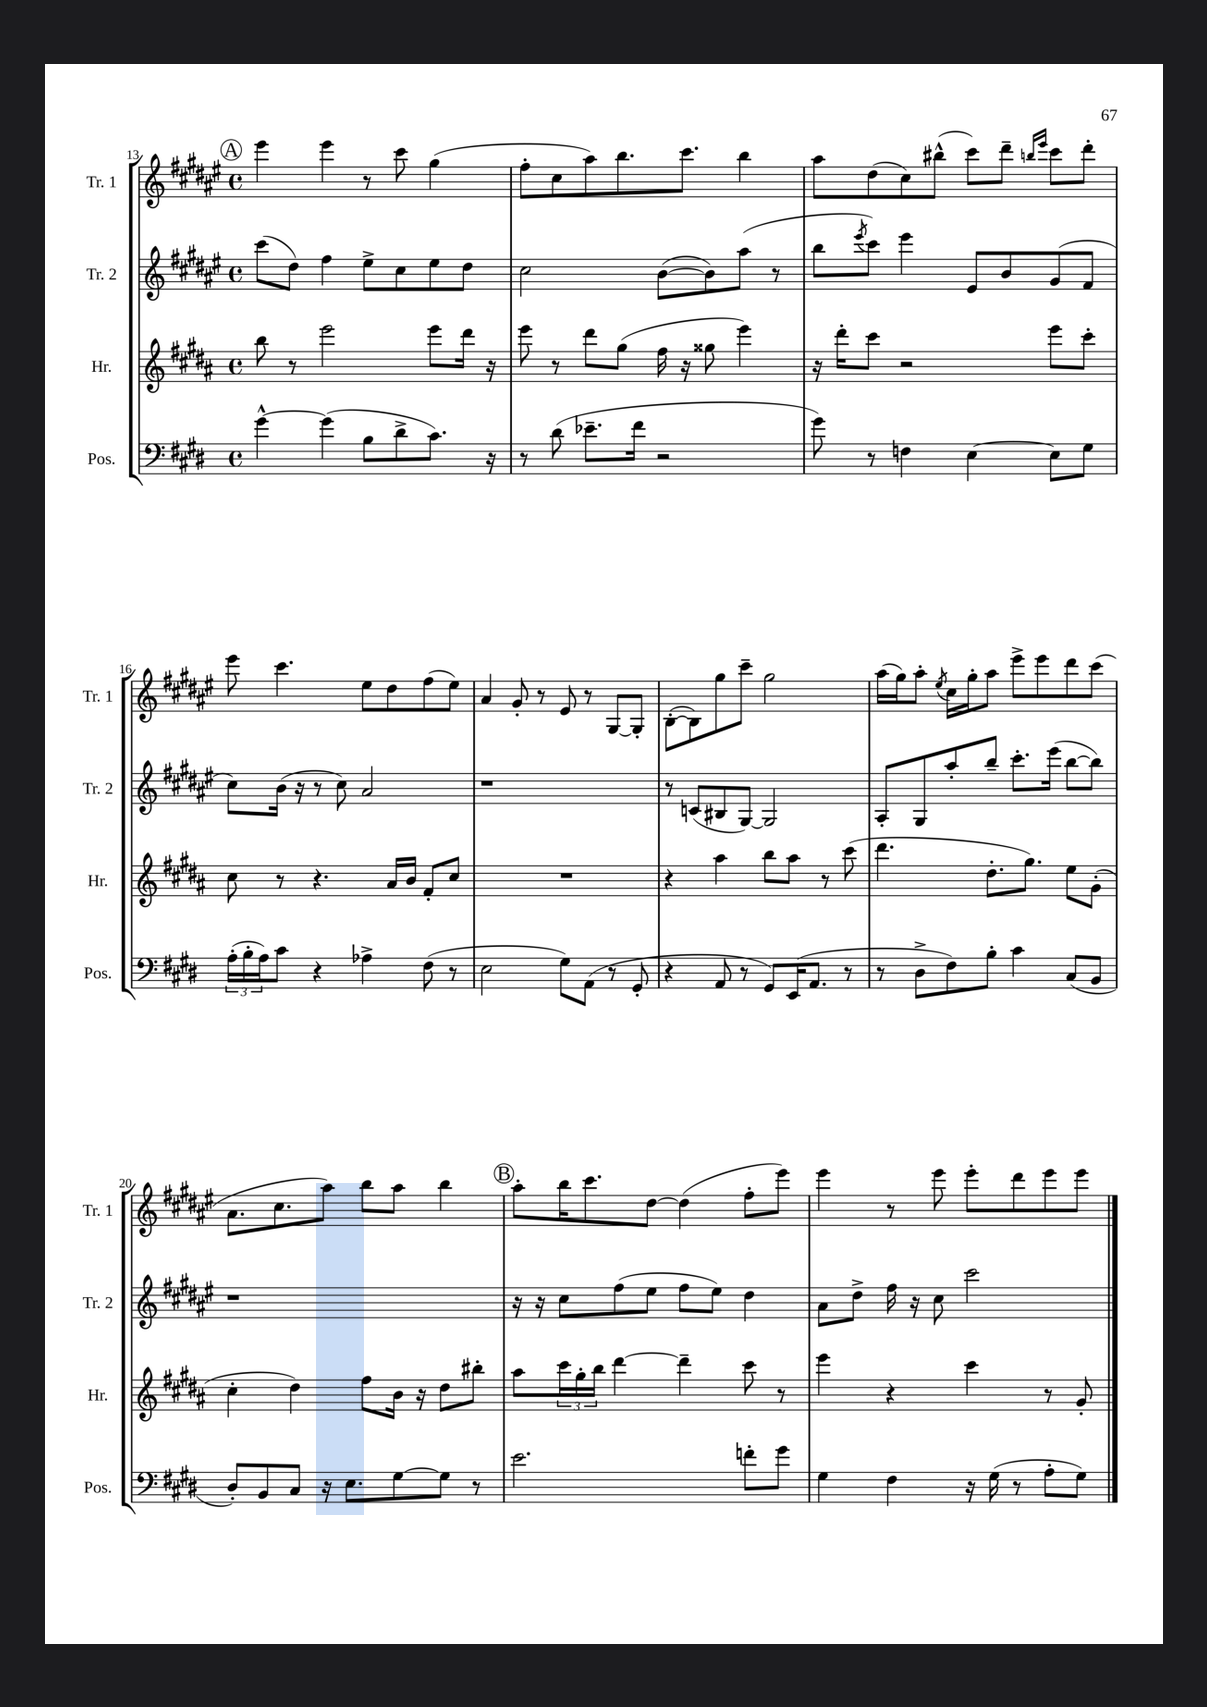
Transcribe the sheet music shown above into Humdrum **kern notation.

**kern	**kern	**kern	**kern
*part4	*part3	*part2	*part1
*staff4	*staff3	*staff2	*staff1
*I"Pos.	*I"Hr.	*I"Tr. 2	*I"Tr. 1
*I'Pos.	*I'Hr.	*I'Tr. 2	*I'Tr. 1
*clefF4	*clefG2	*clefG2	*clefG2
*k[f#c#g#d#]	*k[f#c#g#d#a#]	*k[f#c#g#d#a#e#]	*k[f#c#g#d#a#e#]
*M4/4	*M4/4	*M4/4	*M4/4
*met(c)	*met(c)	*met(c)	*met(c)
!!LO:REH:place=s1:t=A
=13	=13	=13	=13
[4g#^^\	8bb\	(8ccc#\L	4eee#\
.	8r	8dd#\J)	.
(4g#\]	2eee\	4ff#\	4eee#\
8B\L	.	8ee#^\L	8r
8d#^\	.	8cc#\	8ccc#\
8.c#\J)	8eee\L	8ee#\	(4gg#\
.	16ddd#\Jk	8dd#\J	.
16r	16r	.	.
=14	=14	=14	=14
8r	8eee\	2cc#\	8ff#'\L
(8d#\	8r	.	8cc#\
8.e-X~\L	8ddd#\L	.	8aa#\)
.	(8gg#\J	.	8.bb\
16f#\Jk	.	.	.
2r	16ff#\	([8b\L	.
.	16r	.	8.ccc#\J
.	8gg##X\	8b\])	.
.	4eee\)	(8aa#\J	4bb\
.	.	8r	.
=15	=15	=15	=15
8g#\)	16r	8bb\L	8aa#\L
.	16ddd#'\KL	.	.
.	.	8qeee#/	.
8r	8ccc#\J	8ccc#\J)	(8dd#\
4Fn\	2r	4eee#\	8cc#\)
.	.	.	(8bb#X^^\J
[4E\	.	8e#/L	8ccc#\L)
.	.	8b/	8ddd#~\J
.	.	.	16qqbbn/LL
.	.	.	16qqeee#/JJ
8E\L]	8eee\L	(8g#/	8ccc#\L
8G#\J	8ccc#'\J	8f#/J	8ddd#'\J
!!LO:LB:g=z
=16	=16	=16	=16
(24A'\LL	8cc#\	8cc#\L)	8eee#\
24B'\	.	.	.
24A\J)	.	.	.
8c#\J	8r	(16b\Jk	4.ccc#\
.	.	16r	.
4r	4.r	8r	.
.	.	8cc#\)	.
4A-X^\	.	2a#/	8ee#\L
.	16a#/LL	.	8dd#\
.	16b/JJ	.	.
(8F#\	8f#'/L	.	(8ff#\
8r	8cc#/J	.	8ee#\J)
=17	=17	=17	=17
2E\	1r	1r	4a#/
.	.	.	8g#'/
.	.	.	8r
8G#\L)	.	.	8e#/
(8AA\J	.	.	8r
8r	.	.	[8G#/L
8GG#'/	.	.	8G#'/J]
=18	=18	=18	=18
4r	4r	8r	([8B'\L
.	.	(8cn/L	8B\])
8AA/	4aa#\	8B#X/	8gg#\
8r	.	[8G#/J)	8ccc#~\J
8GG#/L)	8bb\L	2G#/]	2gg#\
(16EE/K	8aa#\J	.	.
8.AA/J	.	.	.
.	8r	.	.
8r	(8ccc#\	.	.
=19	=19	=19	=19
8r	4.ddd#\	8A#'/L	(16aa#\LL
.	.	.	16gg#\J)
8D#^\L	.	8G#/	8aa#'\J
.	.	.	8qee#/
8F#\)	.	8aa#'/	16cc#\LL
.	.	.	16gg#'\J
8B'\J	8.dd#'\L	8bb~/J	8aa#\J
4c#\	.	8.ccc#'\L	8eee#^\L
.	8.gg#\J)	.	.
.	.	.	8eee#\
.	.	(16eee#\Jk	.
(8C#/L	8ee\L	[8bb\L	8ddd#\
8BB/J	(8g#'\J	8bb\J])	(8ccc#\J
!!LO:LB:g=z
=20	=20	=20	=20
8D#'/L)	4cc#'\	1r	8.a#\L
8BB/	.	.	.
.	.	.	8.cc#\
8C#/J	4dd#\)	.	.
16r	.	.	8aa#\J)
8.E\L	.	.	.
.	8ff#\L	.	8bb\L
[8G#\	16b\Jk	.	8aa#\J
.	16r	.	.
8G#\J]	8dd#\L	.	4bb\
8r	8bb#X'\J	.	.
!!LO:REH:place=s1:t=B
=21	=21	=21	=21
2.e\	8aa#\L	16r	8aa#'\L
.	.	16r	.
.	24ccc#\L	8cc#\L	16bb\K
.	24gg#'\	.	.
.	.	.	8.ccc#\
.	24bb\JJ	.	.
.	[4ddd#\	(8ff#\	.
.	.	8ee#\J	[8dd#\J
.	4ddd#~\]	8ff#\L	(4dd#\]
.	.	8ee#\J)	.
8fn'\L	8ccc#\	4dd#\	8ff#'\L
8g#\J	8r	.	8eee#\J)
=22	=22	=22	=22
4G#\	4eee\	8a#\L	4eee#\
.	.	8dd#^\J	.
4F#\	4r	16ff#\	8r
.	.	16r	.
.	.	8cc#\	8eee#\
16r	4ccc#\	2ccc#\	8eee#'\L
(16G#\	.	.	.
8r	.	.	8ddd#\
8A'\L	8r	.	8eee#\
8G#\J)	8g#'/	.	8eee#\J
==	==	==	==
*-	*-	*-	*-
